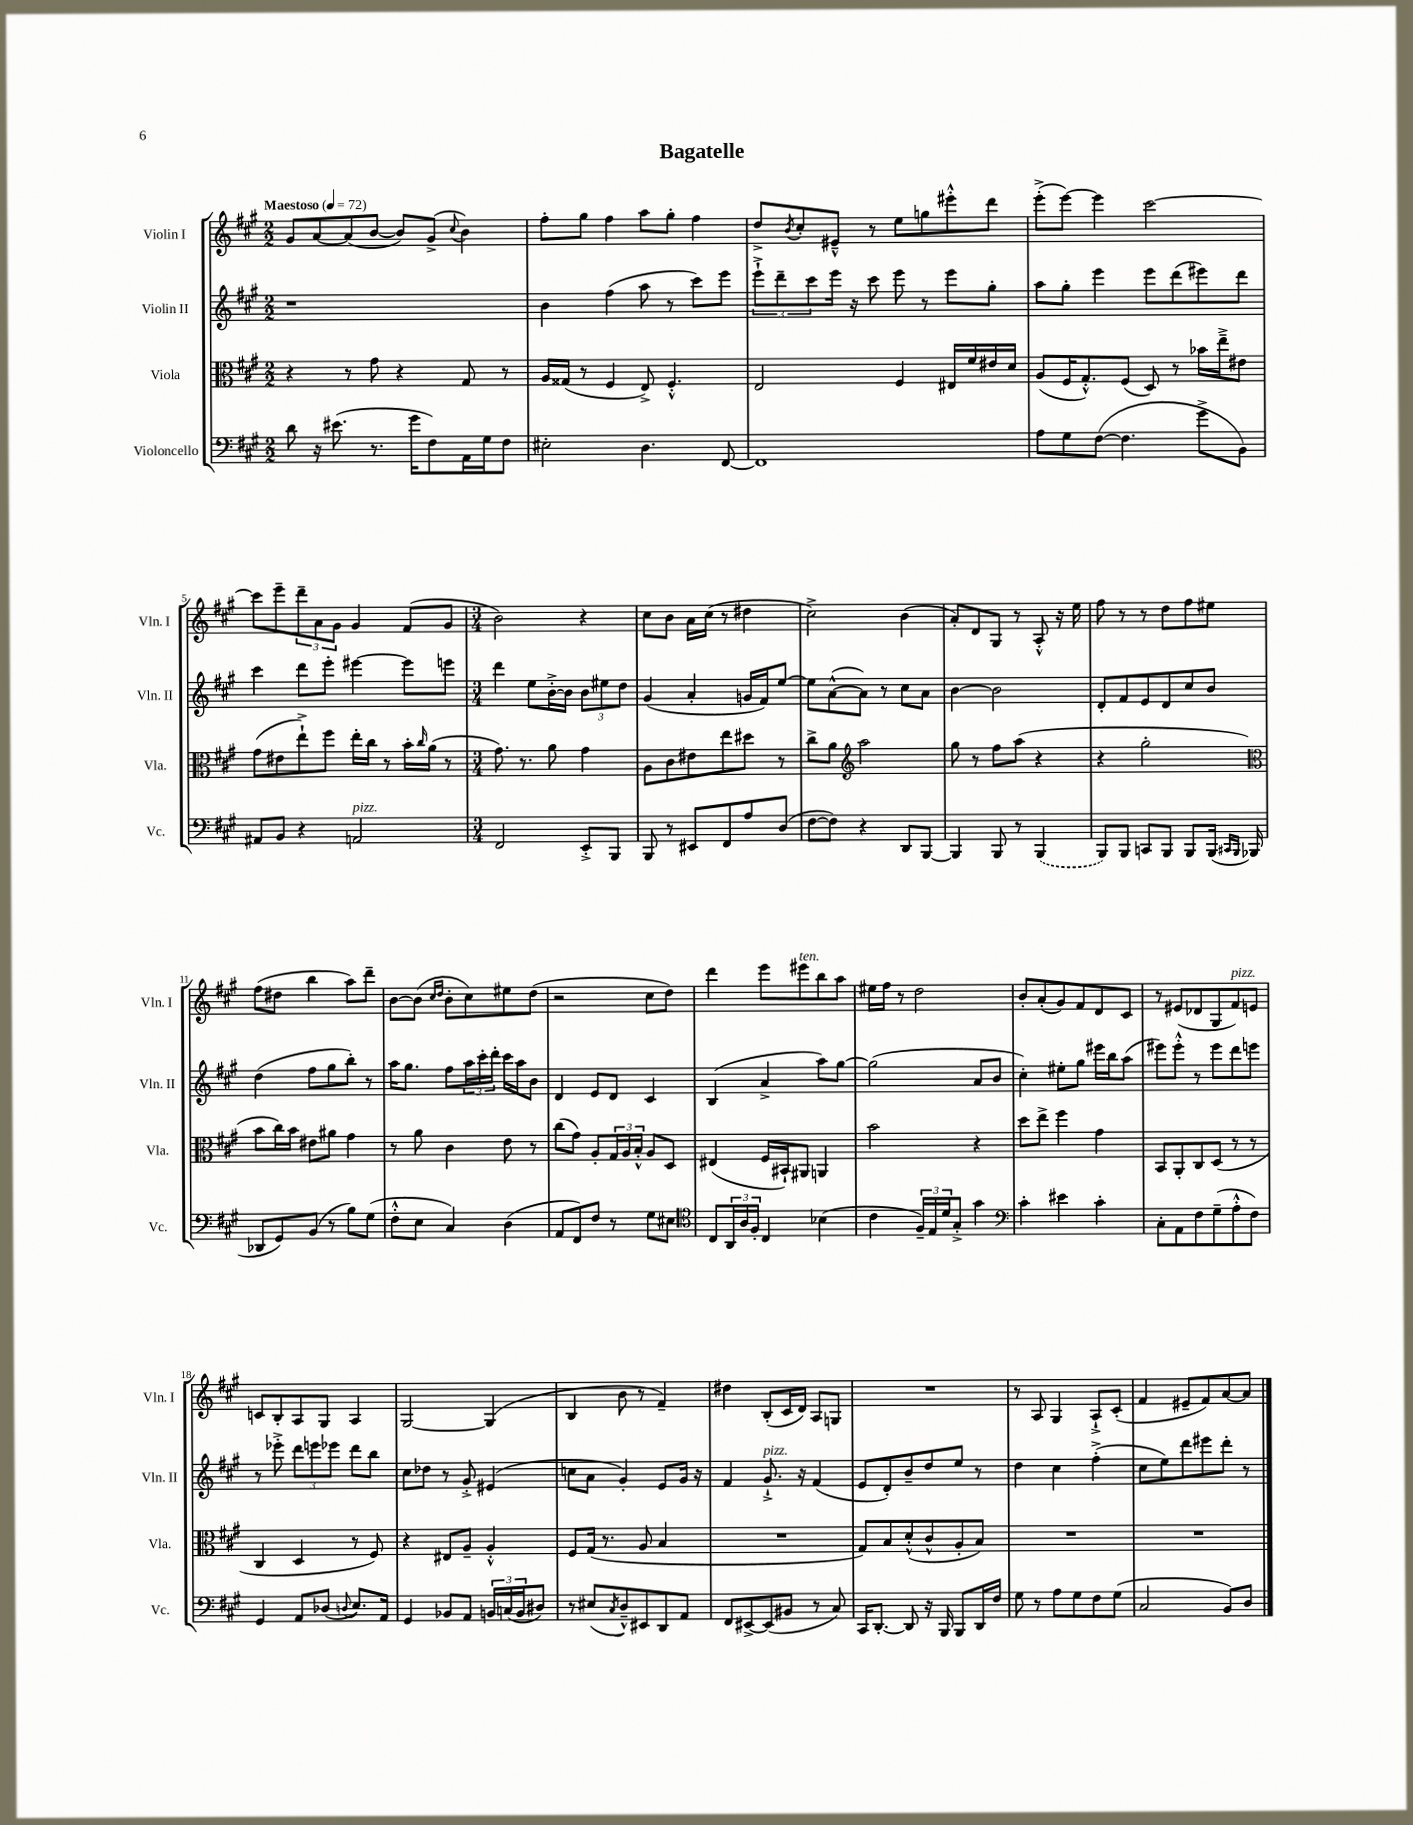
\header { title = "Bagatelle" }
<<
\new StaffGroup <<
\new Staff = "s0" \with { instrumentName = "Violin I" shortInstrumentName = "Vln. I" } {
    \clef treble \key a \major \numericTimeSignature \time 2/2 \tempo "Maestoso" 4 = 72
    gis'8 a'8~ a'8( b'8~ b'8) gis'8->( \appoggiatura { cis''8 } b'4) |
    fis''8-. gis''8 fis''4 a''8 gis''8-. fis''4 |
    d''8-> \acciaccatura { b'8 } cis''8-. eis'8---^ r8 e''8 g''8 eis'''8-.-^ d'''8 |
    e'''8-.->( e'''8~) e'''4 cis'''2~ |
    cis'''8 e'''8-- \tuplet 3/2 { d'''8-- a'8 gis'8 } gis'4 fis'8( gis'8 |
    \numericTimeSignature \time 3/4 b'2) r4 |
    cis''8 b'8 a'16 cis''16( r8 dis''4 |
    cis''2->) b'4( |
    a'8-.) d'8 gis8 r8 a8-.-^ r16 e''16 |
    fis''8 r8 r8 d''8 fis''8 eis''8 |
    fis''8( dis''8 b''4 a''8) d'''8-- |
    b'8~ b'8( \grace { cis''16 d''16 } b'8-. cis''8) eis''8 d''8( |
    r2 cis''8 d''8) |
    d'''4 e'''8 eis'''8^\markup { \italic "ten." } b''8 a''8 |
    eis''16 fis''16 r8 d''2 |
    b'8-. a'8-.( gis'8) fis'8 d'8 cis'8 |
    r8 eis'8( des'8 gis8 fis'8^\markup { \italic "pizz." }) e'8 |
    c'8 b8-. a8 gis8 a4 |
    gis2~ gis4( |
    b4 b'8 r8 fis'4--) |
    dis''4 b8-.( cis'16 d'16) a8 g8 |
    R2. |
    r8 a8 gis4 a8-!-> cis'8-.( |
    fis'4 eis'8-- fis'8) a'8~ a'8 \bar "|." |
}
\new Staff = "s1" \with { instrumentName = "Violin II" shortInstrumentName = "Vln. II" } {
    \clef treble \key a \major \numericTimeSignature \time 2/2
    r1 |
    b'4 fis''4( a''8 r8 cis'''8) e'''8 |
    \tuplet 3/2 { e'''8-!-> d'''8-- cis'''8 } e'''16 r16 cis'''8 e'''8 r8 e'''8 gis''8-. |
    a''8 gis''8-. e'''4 e'''8 d'''8( eis'''8) d'''8 |
    cis'''4 d'''8 e'''8-. eis'''4~ eis'''8 e'''8 |
    \numericTimeSignature \time 3/4 d'''4 e''8 b'16~-.-> b'16 \tuplet 3/2 { b'8 eis''8 d''8 } |
    gis'4( a'4-. g'16 fis'16) e''8~ |
    e''8 a'8~-^( a'8) r8 cis''8 a'8 |
    b'4~ b'2 |
    d'8-. fis'8 e'8 d'8 cis''8 b'8 |
    d''4( fis''8 gis''8 b''8-.) r8 |
    a''16 gis''8. fis''8 \tuplet 3/2 { a''16 cis'''16-. d'''16-. } cis'''16 a''16 b'8 |
    d'4 e'8 d'8 cis'4 |
    b4( a'4-> a''8) gis''8~ |
    gis''2( a'8 b'8 |
    cis''4-.) eis''8-. gis''8 eis'''16 b''16 a''8( |
    eis'''8) eis'''8-.-^ r8 eis'''8 d'''8 e'''8 |
    r8 ees'''8-.-> \tuplet 3/2 { d'''8 e'''8 ees'''8 } d'''8 b''8 |
    cis''8 des''8 r8 gis'8-.-> eis'4( |
    c''8 a'8 gis'4-.) e'8 gis'16 r16 |
    fis'4 gis'8.-!->^\markup { \italic "pizz." } r16 fis'4( |
    e'8 d'8-.) b'8-- d''8 e''8 r8 |
    d''4 cis''4 fis''4-.->( |
    cis''8 e''8) d'''8 eis'''8 d'''8-. r8 \bar "|." |
}
\new Staff = "s2" \with { instrumentName = "Viola" shortInstrumentName = "Vla." } {
    \clef alto \key a \major \numericTimeSignature \time 2/2
    r4 r8 gis'8 r4 gis8 r8 |
    a16 gisis16( r8 fis4 e8->) fis4.-.-^ |
    e2 fis4 eis16 fis'16 eis'16 d'16 |
    a8( fis16 gis8.-.-^) fis8( d8) r8 bes'16 e''16---> eis'8 |
    gis'8( eis'8 e''8-!->) fis''8 e''16-. cis''16 r8 b'16-. \grace { cis''16 } a'16( r8 |
    \numericTimeSignature \time 3/4 gis'8.) r8. a'8 gis'4 |
    a8 cis'8 eis'8 e''8 dis''8 r8 |
    cis''8-> a'8 \clef treble a''2 |
    gis''8 r8 fis''8 a''8( r4 |
    r4 gis''2-. |
    \clef alto b'8 cis''16) b'16 eis'8 ais'8 gis'4 |
    r8 a'8 cis'4 e'8 r8 |
    cis''8( gis'8) a8-. \tuplet 3/2 { gis16 a16 b16-.-^ } a8 d8 |
    eis4( fis16 bis,16-!) ais,8 a,4 |
    b'2 r4 |
    d''8 e''8-> fis''4 gis'4 |
    b,8 a,8-. cis8 d8( r8 r8 |
    cis4 d4 r8 fis8) |
    r4 eis8 a8-- a4-.-^ |
    fis8 gis16( r8. a8 b4 |
    R2. |
    gis8) b8 d'8-.-^( cis'8-^ a8-. b8) |
    R2. |
    R2. \bar "|." |
}
\new Staff = "s3" \with { instrumentName = "Violoncello" shortInstrumentName = "Vc." } {
    \clef bass \key a \major \numericTimeSignature \time 2/2
    d'8 r16 eis'8.( r8. gis'16 fis8) a,16 gis16 fis8 |
    eis2-. d4. fis,8~ |
    fis,1 |
    a8 gis8 fis8~( fis4. gis'8-> b,8) |
    ais,8 b,8 r4 a,2^\markup { \italic "pizz." } |
    \numericTimeSignature \time 3/4 fis,2 e,8-.-> b,,8 |
    b,,8 r8 eis,8 fis,8 a8 d8( |
    fis8~ fis8) r4 d,8 b,,8~ |
    b,,4 b,,8 r8 \once \slurDashed b,,4( |
    b,,8) b,,8 c,8 b,,8 b,,8 b,,16( \grace { cis,16 b,,16 } bes,,16 |
    des,8 gis,8) b,8( r8 b8) gis8( |
    fis8-.-^ e8 cis4) d4( |
    a,8 fis,8) fis8 r8 gis8 eis8 |
    \clef tenor cis8 \tuplet 3/2 { a,16 a16 fis16-. } cis4 bes4( |
    cis'4 \tuplet 3/2 { fis16--) e16 d'16 } gis8-.-> gis'4 |
    \clef bass cis'4-. eis'4 cis'4-. |
    cis8-. a,8 fis8 gis8--( a8-.-^ fis8) |
    gis,4 a,8 des8( \appoggiatura { d8 } e8.) a,16 |
    gis,4 bes,8 a,8 \tuplet 3/2 { b,16 c16( b,16 } dis8) |
    r8 eis8( \acciaccatura { cis8 } d8---^) eis,8 d,8 a,8 |
    fis,8 eis,8~-> eis,8( bis,8 r8 cis8) |
    cis,16 d,8.~-. d,8 r16 b,,16 b,,8 d,16 fis16 |
    gis8 r8 a8 gis8 fis8 gis8( |
    cis2 b,8) d8 \bar "|." |
}
>>
>>
